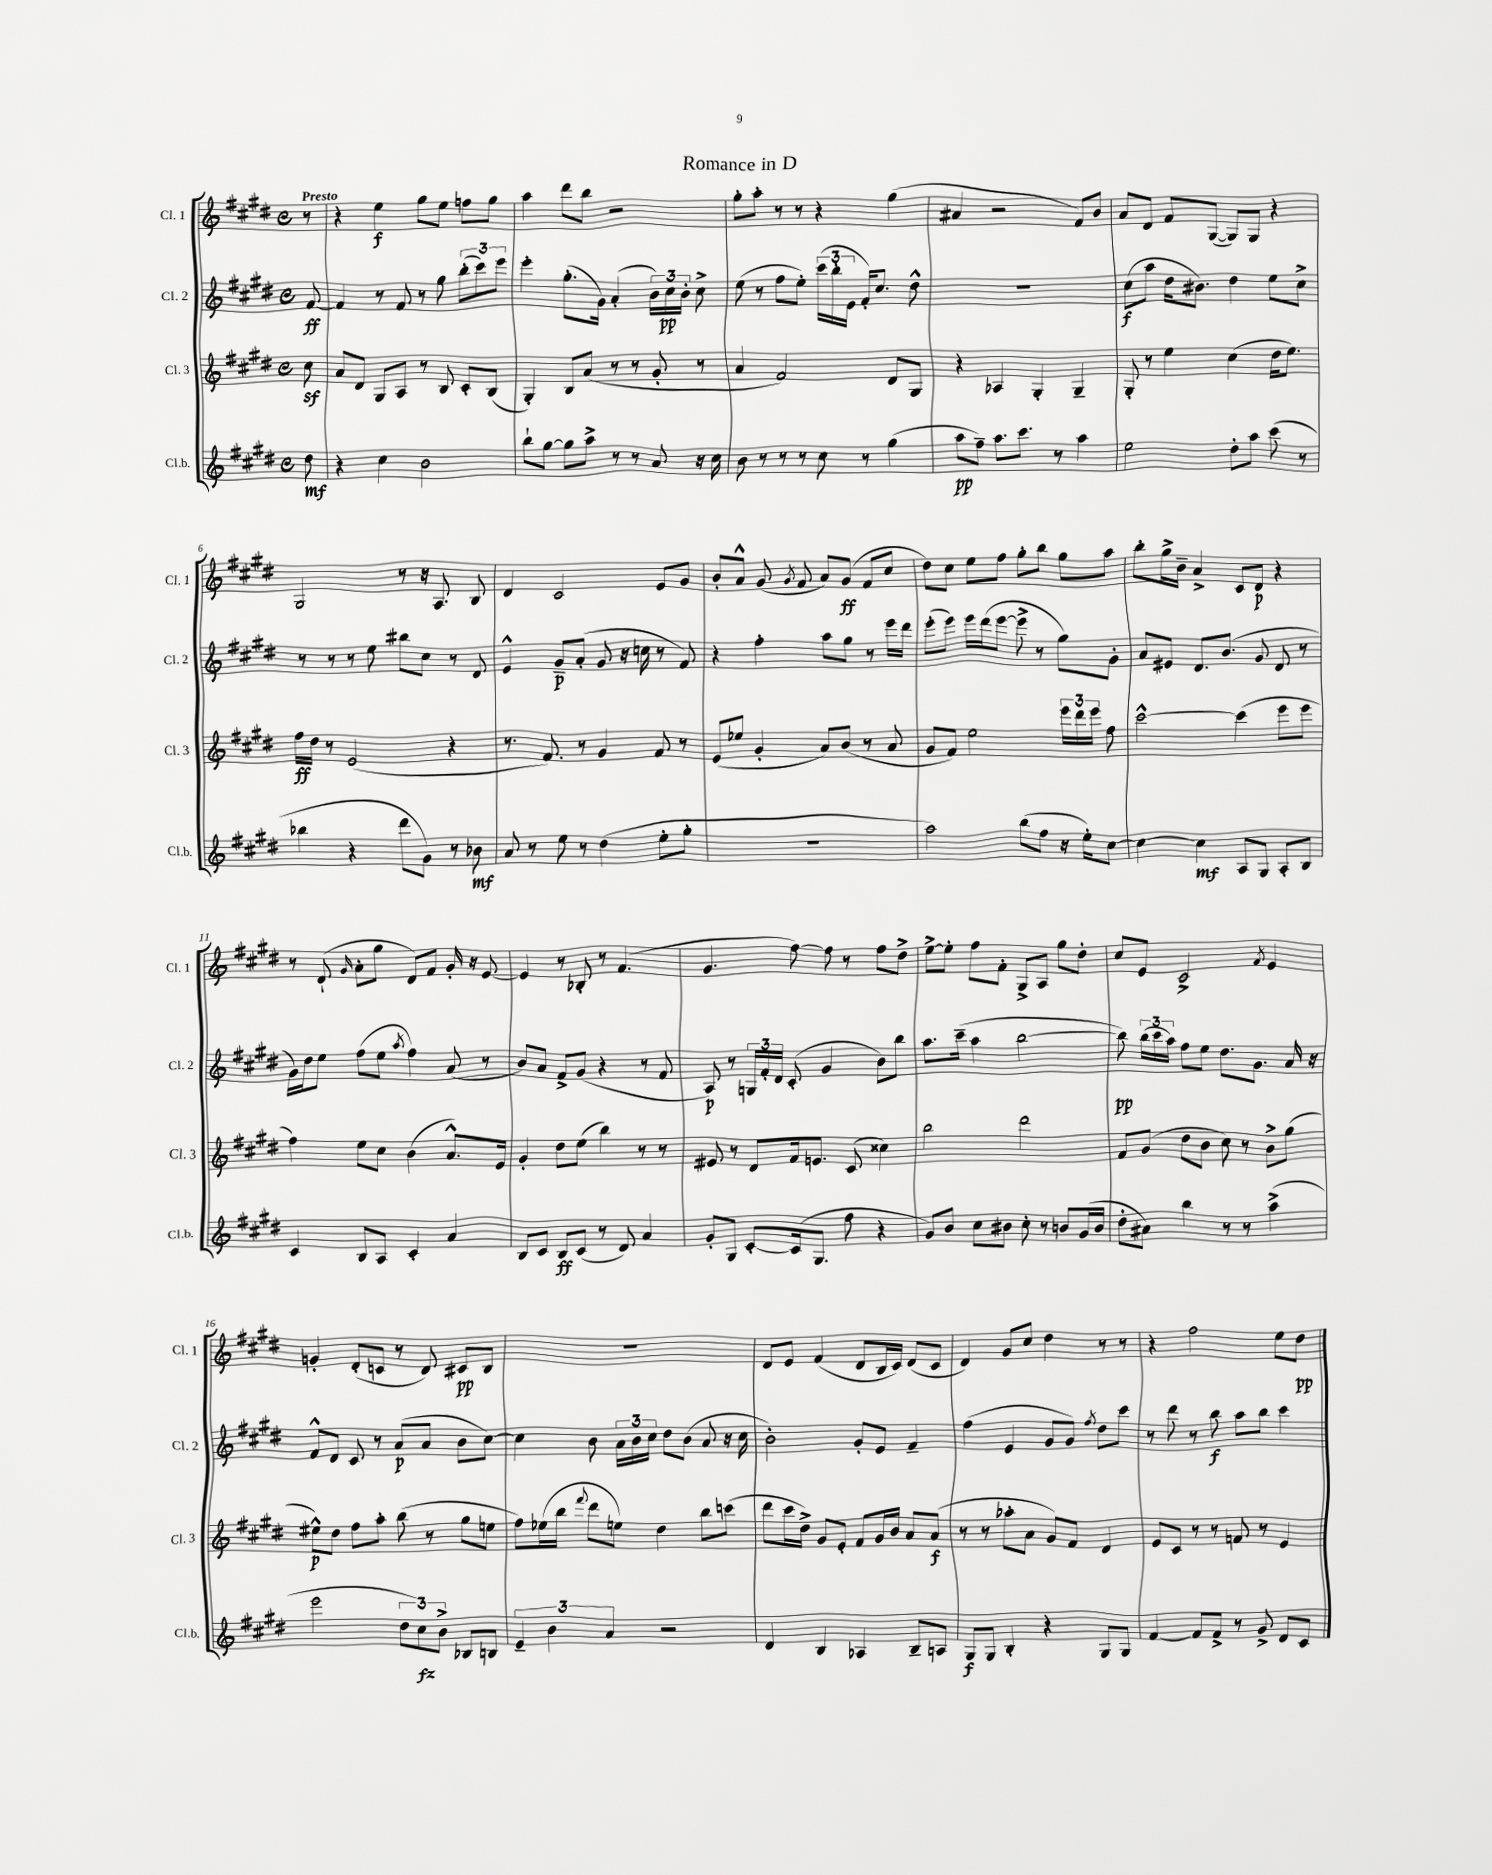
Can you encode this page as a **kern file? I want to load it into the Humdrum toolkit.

**kern	**kern	**kern	**kern
*staff4	*staff3	*staff2	*staff1
*clefG2	*clefG2	*clefG2	*clefG2
*k[f#c#g#d#]	*k[f#c#g#d#]	*k[f#c#g#d#]	*k[f#c#g#d#]
*M4/4	*M4/4	*M4/4	*M4/4
*met(c)	*met(c)	*met(c)	*met(c)
8dd#\	8cc#\	[8f#/	8r
=	=	=	=
4r	8a/L	4f#/]	4r
.	8d#/J	.	.
4cc#\	8G#/L	8r	4ee\
.	8A/J	8f#/	.
2b\	8r	8r	8gg#\L
.	8B/	8gg#\	8ee\J
.	8c#'/L	(12bb'\L	8ff\L
.	.	12ccc#\)	.
.	(8B/J	.	8gg#\J
.	.	12eee\J	.
=	=	=	=
8bb`\L	4G#'/)	4eee'\	4aa\
[8gg#\J	.	.	.
8gg#\]L	8B/L	(8.gg#'\L	8ddd#\L
8aa^\J	(8a/J	.	8bb\J
.	.	16g#\Jk)	.
8r	8r	(4a'/	2r
8r	8r	.	.
8a/	8g#'/	24b\LL)	.
.	.	24cc#\	.
.	.	24b'\JJ	.
16r	8r	8cc#^\	.
16cc#\	.	.	.
=	=	=	=
8b\	4a/	(8ee\	8gg#'\L
8r	.	8r	8aa'\J
8r	2f#/)	8ff#\L	8r
8r	.	8ee'\J)	8r
8cc#\	.	(24ccc#\LL	4r
.	.	24bb'\	.
.	.	24e\JJ	.
8r	.	16f#'/LK)	.
.	.	8.cc#/J	.
(4gg#\	8d#/L	.	(4gg#\
.	8G#/J	8dd#^^\	.
=	=	=	=
8aa\L	4r	1r	4a#/
8ff#~\J)	.	.	.
8.aa\L	4A-/	.	2r
8.ccc#\J	.	.	.
.	4G#'/	.	.
8r	.	.	.
4aa\	4G#~/	.	8f#/L)
.	.	.	8b/J
=	=	=	=
2ee\	8G#'/	(8cc#\L	8a/L
.	8r	8aa\J	8d#/J
.	4ee\	16dd#\LK	8f#/L
.	.	8.b#\J)	.
.	.	.	([8G#/J
8dd#'\L	(4cc#\	4dd#\	8G#/]L)
8aa\J	.	.	8G#/J
(8ccc#\	16dd#\LK	8ee\L	4r
.	8.ee\J)	.	.
8r	.	8cc#^\J	.
=	=	=	=
4bb-\	16ff#\LL	8r	2G#/
.	16dd#\JJ	.	.
.	8r	8r	.
4r	(2e/	8r	.
.	.	8ee\	.
8ddd#\L	.	8bb#\L	8r
8g#\J)	.	8cc#\J	16r
.	.	.	8.A/
8r	4r	8r	.
8b-\	.	8d#/	8B/
=	=	=	=
8a/	8.r	4e^^/	4d#/
8r	.	.	.
.	8.f#/)	.	.
8ee\	.	8g#~/L	2c#/
8r	8r	(8a'/J	.
(4dd#\	4g#/	8g#/	.
.	.	16r	.
.	.	16cc\	.
8ee'\L	8f#/	8r	8e/L
8gg#'\J	8r	8f#/)	8g#/J
=	=	=	=
1r	(8e/L	4r	8b'/L
.	8ee-/J	.	8a^^/J
.	4g#'/	4ff#'\	(8g#/
.	.	.	8qg#/
.	.	.	8f#/
.	8a/L)	8aa\L	8a/L)
.	(8b/J	8gg#\J	(8g#/J
.	8r	8r	8f#/L
.	8a/	16eee\LL	8cc#/J
.	.	16ddd#\JJ	.
=	=	=	=
2aa\)	8g#/L	(8eee'\L	8dd#\L)
.	8f#/J)	8eee\J)	8cc#\J
.	2ee\	16eee\LL	8ee\L
.	.	(16ddd#\J	.
.	.	[8eee\J	8ff#\J
(8bb\L	.	8eee^\]	8gg#'\L
8ff#\J	.	8r	8bb\J
16r	24eee\LL	8gg#\L)	8gg#\L
.	24ddd#\	.	.
16ee'\LK)	.	.	.
.	24eee\JJ	.	.
[8cc#\J	8ff#\	8g#'\J	8aa\J
=	=	=	=
4cc#\_	[2ccc#^^\	8a/L	8bb'\L
.	.	8e#/J	16gg#^\L
.	.	.	16b~\JJ
4cc#\]	.	8.d#/L	4a^/
.	.	(8.b/J	.
8A/L	(4ccc#\]	.	8c#/L
8G#/J	.	8g#/	8d#/J
8A'/L	8eee\L	8d#/	4r
8B/J	8eee\J	8r	.
=	=	=	=
4c#/	4ff#\)	16g#\LL)	8r
.	.	16dd#\J	.
.	.	8ee\J	(8d#`/
.	.	.	16qqg#/
8B/L	8ee\L	(8ff#\L	8a'\L
8A/J	8cc#\J	8ee\J	8gg#\J
.	.	8qaa/	.
4c#'/	(4b\	4ff#\)	8d#/L)
.	.	.	8f#/J
4a/	8.a^^/L)	(8a/	16g#'/
.	.	.	16r
.	.	8r	[8e/
.	16e/Jk	.	.
=	=	=	=
8B/L	4g#'/	8b/L)	4e/]
8c#/J	.	8a/J	.
8B/L	8dd#\L	8f#^/L	8r
(8c#/J	(8ee\J	(8g#/J	8B-'/
8r	4bb\)	4r	8r
8d#/)	.	.	(4.f#/
4a/	8r	8r	.
.	8r	8f#/	.
=	=	=	=
8g#'/L	8e#/	8A/)	4.g#/
8G#/J	8r	8r	.
[8c#'/L	8d#/L	24G/LL	.
.	.	24f#'/	.
.	.	24d#/JJ	.
(16c#/]k	16f#/k	(8c#'/	[8ff#\)
8.G#/J	8.e/J	.	.
.	.	4g#/	8ff#\]
8ff#\	(8c#/	.	8r
4r	4cc##\)	8b\L)	8ff#\L
.	.	8bb\J	8dd#^\J
=	=	=	=
8g#/L)	2bb\	8.aa\L	[8ee^\L
8b/J	.	.	8ee'\]J
.	.	(16ccc#~\Jk	.
8cc#\L	.	4aa\	8ff#\L
8b#\J	.	.	8f#'\J
8cc#'\	2ddd#\	[2bb\	8G#^/L
8r	.	.	8A/J
8b/L	.	.	8gg#\L
(16g#/L	.	.	8dd#'\J
16b/JJ	.	.	.
=	=	=	=
8dd#'\L	8f#/L	8bb\])	8cc#/L
8a#\J)	(8g#/J	(24bb\LL	8e/J
.	.	24ccc#\	.
.	.	24aa\JJ)	.
4bb\	8dd#\L	8ff#\L	2c#^/
.	8b\J	8ee\J	.
8r	8cc#\)	8.dd#\L	.
8r	8r	.	.
.	.	8.g#\J	.
.	.	.	8qf#/
(4aa^\	8b^\L	.	4e/
.	(8gg#\J	16a/	.
.	.	16r	.
=	=	=	=
2eee\	8ee#^^\L)	8f#^^/L	4g'/
.	8dd#\J	8d#/J	.
.	8ff#\L	8c#/	(8d#'/L
.	8aa'\J	8r	8c/J
12dd#\L	(8bb\	(8a/L	8r
12cc#\)	.	.	.
.	8r	8a/J	8d#/)
12b^\J	.	.	.
8B-/L	8gg#\L	8b\L	8c#/L
8B/J	8ee\J	[8cc#\J)	8B/J
=	=	=	=
6e~/	8ff#\L)	4cc#\]	1r
.	(16ee-\L	.	.
6b\	.	.	.
.	16bb\JJ	.	.
.	8qqfff#/	.	.
.	8ddd#\L	8b\	.
6a/	.	.	.
.	8ee\J)	24a\LL	.
.	.	24b\	.
.	.	24cc#\JJ	.
2r	4dd#\	8dd#\L	.
.	.	(8b\J	.
.	8bb\L	8a/	.
.	(8ccc\J	16r	.
.	.	16cc#\	.
=	=	=	=
4d#/	8ddd#\L	2b'\)	8d#/L
.	16ccc#\L	.	8e/J
.	16dd#^\JJ)	.	.
4B/	8g#/L	.	(4f#/
.	8e'/J	.	.
4A-/	8f#/L	8g#'/L	8d#/L
.	16g#/L	8e/J	16B/L
.	16b/JJ	.	16c#/JJ)
8B~/L	8a/L	4f#~/	(8d#/L
8A/J	(8a/J	.	8c#/J
=	=	=	=
8G#/L	8r	(4ff#\	4d#/)
8G#/J	8r	.	.
4B'/	8aa-'\L	4e/	8g#/L
.	8a\J	.	8cc#/J
4r	8g#/L)	8g#/L	4dd#\
.	8f#/J	8g#/J)	.
.	.	8qff#/	.
8G#/L	4d#/	8dd#\L	8r
8G#/J	.	8ccc#\J	8r
=	=	=	=
[4f#/	8e/L	8r	4r
.	8c#/J	8ddd#\	.
8f#/]L	8r	8r	2ff#\
8f#^/J	8r	8bb\	.
8r	8f/	8aa\L	.
8g#^/	8r	8bb\J	.
8d#/L	4e/	4ccc#\	8ee\L
8c#/J	.	.	8dd#\J
==	==	==	==
*-	*-	*-	*-
